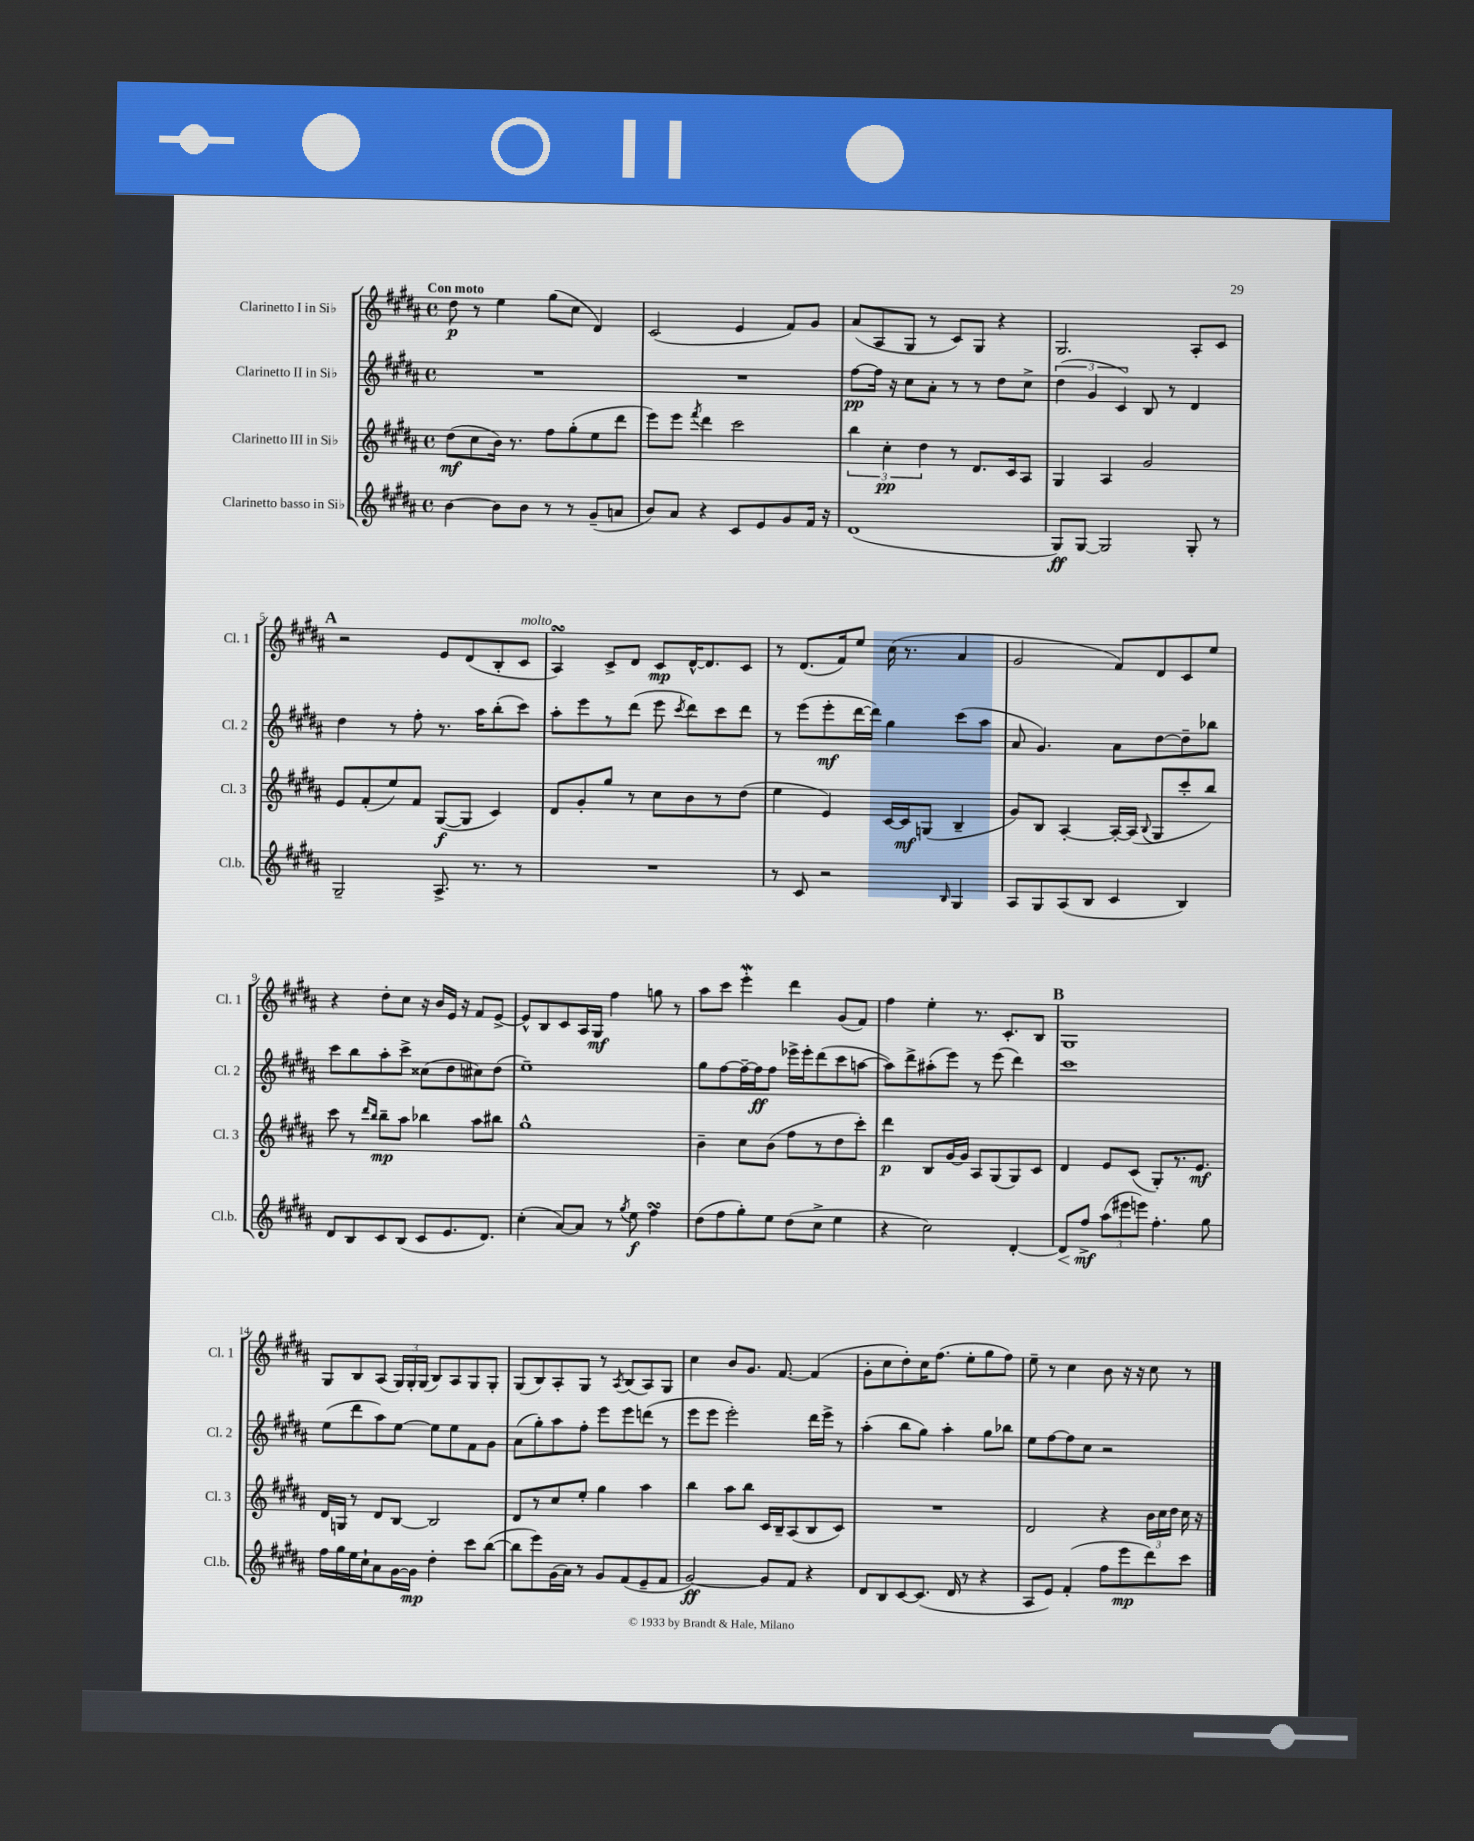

**kern	**kern	**kern	**kern
*staff4	*staff3	*staff2	*staff1
*clefG2	*clefG2	*clefG2	*clefG2
*k[f#c#g#d#a#]	*k[f#c#g#d#a#]	*k[f#c#g#d#a#]	*k[f#c#g#d#a#]
*M4/4	*M4/4	*M4/4	*M4/4
*met(c)	*met(c)	*met(c)	*met(c)
[4b\	(8dd#\L	1r	8dd#\
.	8cc#\	.	8r
8b\]L	16b\Jk)	.	4ee\
.	8.r	.	.
8b\J	.	.	.
8r	8ff#\L	.	(8gg#\L
8r	(8gg#'\	.	8cc#\J
(8g#~/L	8ee\	.	4d#/)
8a/J	8ddd#\J	.	.
=	=	=	=
8b/L)	8eee\L)	1r	(2c#/
8a#/J	8eee\J	.	.
.	8qfff#/	.	.
4r	4ddd#\	.	.
8c#/L	2ccc#\	.	4e/
8e/	.	.	.
8g#/	.	.	8f#/L)
16f#/Jk	.	.	8g#/J
16r	.	.	.
=	=	=	=
(1d#	6bb\	[8ff#\L	(8a#/L
.	.	16ff#\]Jk	8A#/
.	6cc#'\	.	.
.	.	16r	.
.	.	8cc#\L	8G#/J
.	6dd#\	.	.
.	.	8a#'\J	8r
.	8r	8r	8c#/L)
.	8.d#/L	8r	8G#/J
.	.	8dd#\L	4r
.	16c#/k	.	.
.	8A#/J	8cc#^\J	.
=	=	=	=
8G#/L)	4G#/	(6dd#\	2.G#/
[8G#/J	.	.	.
.	.	6g#/	.
2G#/]	4A#/	.	.
.	.	6c#/)	.
.	2g#/	8B/	.
.	.	8r	.
8G#'/	.	4d#/	8A#'/L
8r	.	.	8c#/J
=	=	=	=
2G#~/	8e/L	4dd#\	2r
.	(8f#'/	.	.
.	8ee/)	8r	.
.	8f#/J	8ff#'\	.
8.A#^/	([8G#/L	8.r	8e/L
.	8G#/]J	.	(8d#/
8.r	.	16aa#\LK	.
.	4c#/)	(8bb'\	8B'/
8r	.	8ccc#\J)	8c#/J
=	=	=	=
1r	8d#/L	8aa#'\L	4A#/)
.	8g#'/	8eee\	.
.	8gg#/J	8r	8c#^/L
.	8r	(8ddd#\J	8d#/J
.	8cc#\L	8eee\	8c#/L
.	.	8qccc#/	.
.	8b\	8ddd#\L)	[16d#^^/K
.	.	.	8.d#/]
.	8r	8ccc#\	.
.	(8dd#\J	8ddd#\J	8c#/J
=	=	=	=
8r	4ee\	8r	8r
8c#/	.	(8eee\L	(8.d#/L
2r	4e/)	8eee'\	.
.	.	.	16f#/k)
.	.	[16ddd#\L	8ee/J
.	.	16ddd#\]JJ)	.
.	[16c#/LL	4gg#\	(16cc#\
.	16c#/]J	.	8.r
.	(8G/J	.	.
16qqB/	.	.	.
4G#/	4B~/	(8ccc#\L	4a#/
.	.	8aa#\J	.
=	=	=	=
8A#/L	8g#/L)	8a#/	2g#/
8G#/	8B/J	4.g#/)	.
(8A#/	[4A#'/	.	.
8B/J	.	.	.
4c#/	16A#'/_LL	8a#\L	8f#/L)
.	(16A#/]JJ	.	.
.	8qqB/	.	.
.	8G#/L	[8dd#\	8d#/
4B/)	8ccc#'/	8dd#~\]	8c#/
.	8bb/J)	8bb-\J	8ee/J
=	=	=	=
8d#/L	8ccc#\	8ccc#\L	4r
8B/	8r	8bb\	.
.	16qqddd#/LL	.	.
.	16qqbb/JJ	.	.
8c#/	8bb~\L	8aa#'\	8dd#'\L
(8B/J	8aa#\J	8ccc#^\J	8cc#\J
8c#/L	4bb-\	(8cc##\L	16r
.	.	.	16b/LL
8.e/	.	8dd#\	16e/JJ
.	.	.	16r
.	8aa#\L	8cc#\)	8f#/L
8.d#/J)	.	.	.
.	8bb#\J	(8dd#\J	[8e^/J
=	=	=	=
(4cc#'\	1gg#^^	1ee~)	8e^^/]L
.	.	.	8B/
[8a#/L)	.	.	8c#/
8a#/]J	.	.	16A#/L
.	.	.	16G#/JJ
8r	.	.	4ff#\
8qgg#/	.	.	.
8ee\	.	.	.
4ff#\	.	.	8gg\
.	.	.	8r
=	=	=	=
(8dd#\L	4b~\	8gg#\L	8aa#\L
8ff#\	.	[8ff#\	8ccc#\J
8gg#'\)	8cc#\L	16ff#~\_L	4eee'\
.	.	16ff#\]J	.
8ee\J	(8b\J	8ff#\J	.
(8dd#\L	8ff#\L	16eee-^\LL	4ddd#\
.	.	16eee-'\J	.
8cc#^\J	8r	(8ddd#\	.
4ee\	8dd#\	8ccc#\	(8g#/L
.	8ccc#'\J)	[8aa\J	8f#/J)
=	=	=	=
4r	4ddd#\	8aa\]L)	4ff#\
.	.	8ddd#^\	.
2cc#\)	8B/L	(8aa#'\	4ee'\
.	[16g#/L	8eee\J)	.
.	16g#/]JJ	.	.
.	8A#/L	8r	8.r
.	(8G#/	(8eee\	.
.	.	.	8.c#'/L
[4d#'/	8G#/)	4ddd#\)	.
.	8c#/J	.	8B/J
=	=	=	=
8d#/]L	4d#/	1ccc#	1G#
8ff#^/J	.	.	.
(12aa#\L	8e/L	.	.
12eee#\	.	.	.
.	(8c#/J	.	.
12eee\J)	.	.	.
4.ff#'\	8G#'/L)	.	.
.	8.r	.	.
.	8.e/J	.	.
8gg#\	.	.	.
=	=	=	=
16ff#\LL	16d#/LL	(8ee\L	8G#/L
16gg#\	16G/JJ	.	.
16ee\	8r	8ddd#\	8B/
16cc#`\J	.	.	.
8a#\	8d#/L	8aa#\)	(8A#/J
[16g#\L	[8B/J	[8ee\J	24G#/LL)
.	.	.	24G#'/
16g#\]JJ	.	.	.
.	.	.	(24G#/JJ
4dd#'\	2B/]	8ee\]L	8B/L)
.	.	8ee\	8A#/
8ccc#\L	.	8f#\	8G#/
([8bb\J	.	8g#\J	8G#'/J
=	=	=	=
8bb\]L	8d#/L	(8a#\L	(8G#/L
8eee\)	8r	8gg#'\)	8B/)
(16g#\L	8cc#/	8aa#\	8A#'/
16a#\JJ)	.	.	.
8r	8ee'/J	8ff#'\J	8G#/J
8g#/L	4gg#\	8eee\L	8r
.	.	.	8qA#/
(8f#/	.	8eee\	(8B/L
8e~/	4aa#\	(8ddd\J	8A#/)
8f#/J	.	8r	8G#/J
=	=	=	=
[2g#/)	4bb\	8eee\L	4cc#\
.	.	8eee\J	.
.	8aa#\L	2eee'\)	8b/L
.	8bb\J	.	8.g#/J
8g#/]L	16c#/LL	.	.
.	16B~/J	.	[8.f#/
8f#/J	(8A#/	.	.
4r	8B/	16ddd#\LL	(4f#/]
.	.	16eee^\JJ	.
.	8c#/J)	8r	.
=	=	=	=
8d#/L	1r	(4aa#'\	8g#'\L
8B/	.	.	8cc#\
[8c#/	.	8bb\L	8dd#'\)
(8.c#/]J	.	8gg#\J)	16cc#\K
.	.	.	(8.ff#\J
.	.	4aa#'\	.
16d#/	.	.	.
8r	.	.	8ee'\L
4r	.	8gg#\L	8gg#\
.	.	8bb-\J	8ff#\J)
=	=	=	=
8A#/L	2d#/	8ee\L	8ee~\
8e/J)	.	[8ff#\	8r
(4f#'/	.	8ff#\]	4cc#\
.	.	8cc#\J	.
8ff#\L	4r	2r	8b\
8eee\	.	.	16r
.	.	.	16r
8ddd#\)	24b\LL	.	8cc#\
.	24cc#\	.	.
.	24dd#\JJ	.	.
8ccc#\J	16cc#\	.	8r
.	16r	.	.
==	==	==	==
*-	*-	*-	*-
